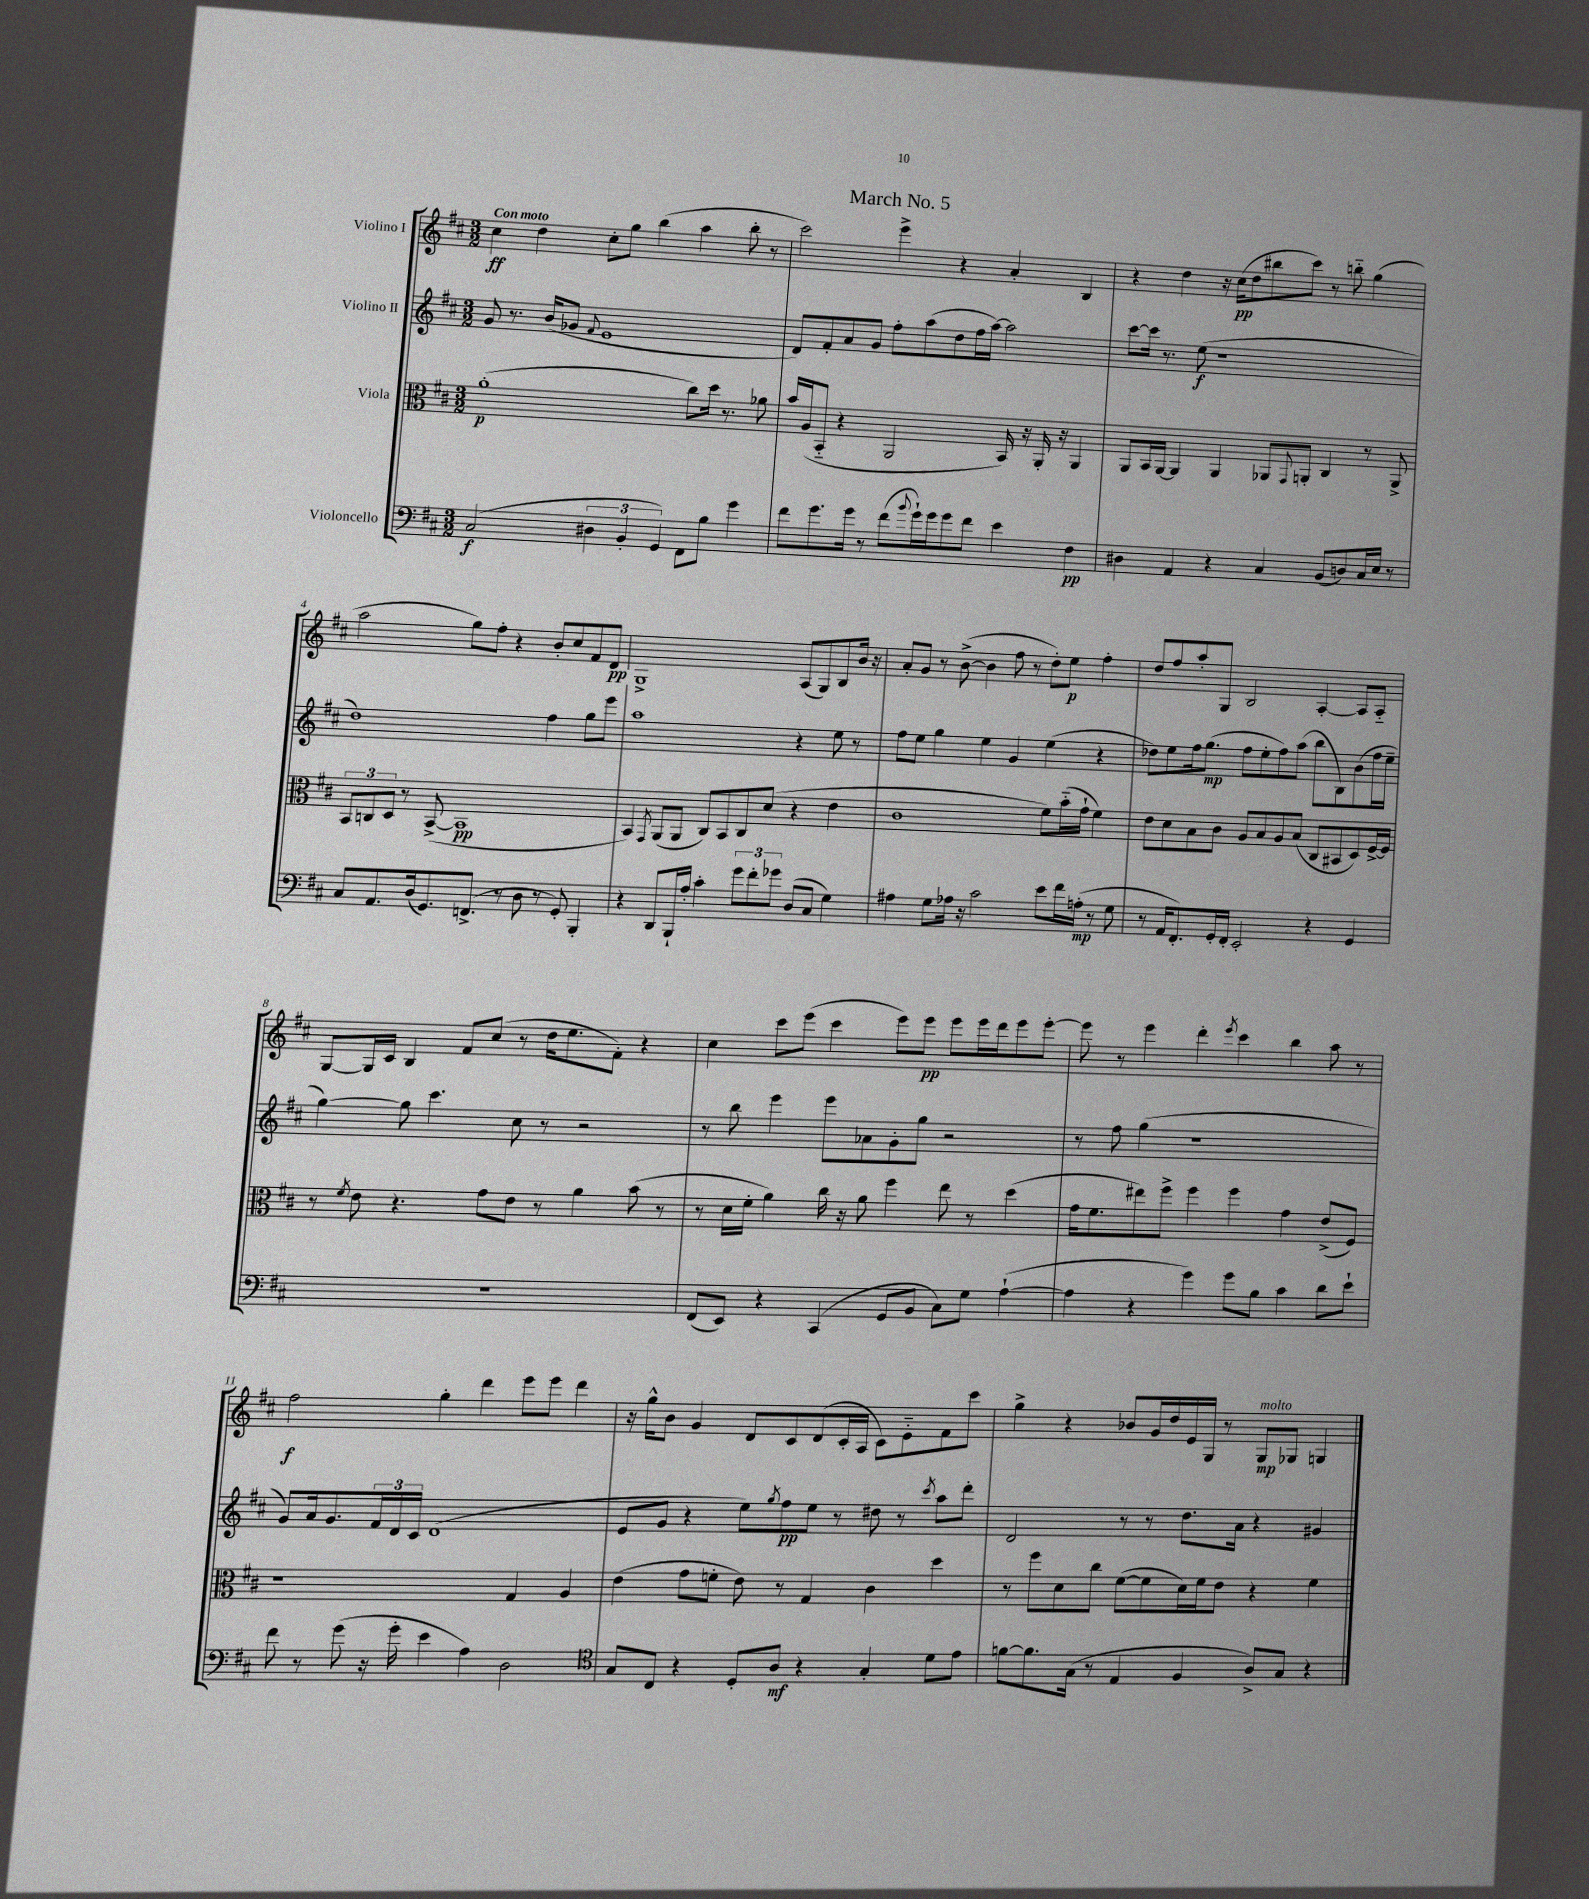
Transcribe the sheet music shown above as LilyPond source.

\header { title = "March No. 5" }
<<
\new StaffGroup <<
\new Staff = "s0" \with { instrumentName = "Violino I" } {
    \clef treble \key d \major \numericTimeSignature \time 3/2 \tempo "Con moto"
    cis''4\ff d''4 cis''8-. g''8 b''4( a''4 b''8-. r8 |
    cis'''2) e'''4-> r4 a'4-. b4 |
    r4 d''4 r16 cis''16\pp( d''8 bis''8 cis'''8) r8 b''8-_ g''4( |
    a''2 g''8) fis''8-. r4 b'8-. cis''8 fis'8 d'8\pp |
    g1-> a8( g8) b8 b'16 r16 |
    a'8-. g'8 r8 b'8~->( b'4 fis''8 r8 d''8-.) e''8\p fis''4-. |
    d''8 fis''8 a''8-. g8 b2 a4~-. a8 a8-_ |
    g8~ g16 cis'16 b4 fis'8 cis''8( r8 d''16 e''8. fis'8-.) r4 |
    cis''4 cis'''8 e'''8( cis'''4 e'''8) e'''8\pp e'''8 e'''16 d'''16 e'''8 e'''8~-. |
    e'''8 r8 e'''4 d'''4-. \acciaccatura { e'''8 } cis'''4 b''4 a''8 r8 |
    fis''2\f g''4-. d'''4 e'''8 e'''8 d'''4 |
    r16 g''16-^ b'8 g'4 d'8 cis'8 d'8( cis'16-. a16 cis'8) e'8-_ fis'8 cis'''8 |
    g''4-> r4 bes'8 g'16 d''16 e'16 g16 r8 g8\mp^\markup { \italic "molto" } ges8 g4 \bar "|." |
}
\new Staff = "s1" \with { instrumentName = "Violino II" } {
    \clef treble \key d \major \numericTimeSignature \time 3/2
    g'8 r8. b'16( ges'8 \appoggiatura { fis'8 } e'1 |
    d'8) fis'8-. a'8 g'8 fis''8-. a''8( d''8 fis''16 a''16~) a''2 |
    cis'''8~ cis'''16 r8. e''8\f( r1 |
    d''1) fis''4 g''8 e'''8 |
    a''1 r4 e''8 r8 |
    fis''8 e''8 g''4 e''4 g'4 e''4( r4 |
    des''8) e''8 fis''16 g''8.\mp( fis''8 e''8-. fis''8) a''8( b''8 b8) b'8( fis''16 e''16-- |
    g''4~) g''8 cis'''4. cis''8 r8 r2 |
    r8 b''8 e'''4 e'''8 aes'8 g'8-. g''8 r2 |
    r8 fis''8 g''4( r1 |
    g'8) a'16 g'8. \tuplet 3/2 { fis'16 d'16 cis'16 } d'1( |
    e'8 g'8 r4 e''8) \acciaccatura { g''8 } fis''8\pp e''8 r8 dis''8 r8 \acciaccatura { cis'''8 } a''8 d'''8-. |
    d'2 r8 r8 d''8. a'16 r4 gis'4 \bar "|." |
}
\new Staff = "s2" \with { instrumentName = "Viola" } {
    \clef alto \key d \major \numericTimeSignature \time 3/2
    a'1-.\p( cis''8) d''16 r8. aes'8 |
    b'16 a16( b,8-_ r4 a,2 b,16) r16 a,16-. r16 a,4 |
    a,8 b,16 a,16~ a,4 a,4 aes,8 \appoggiatura { g,8 } a,8-. cis4 r8 a,8-> |
    \tuplet 3/2 { b,8 c8 d8 } r8 b,8~->( b,1\pp |
    b,4) \acciaccatura { g,8 } a,8( a,8 cis8) b,8 cis8 d'8( r4 e'4 |
    cis'1 fis'8) b'16-_( g'16-! fis'4) |
    e'8 d'8 b8 cis'8 a8 b8 a8 b8( cis8 bis,8 d8) fis16~-> fis16 |
    r8 \acciaccatura { fis'8 } e'8 r4. g'8 e'8 r8 a'4 b'8( r8 |
    r8 d'16 fis'16-. a'4) cis''16 r16 a'8 fis''4 e''8 r8 d''4( |
    g'16 fis'8. eis''8) fis''8-> fis''4 fis''4 g'4 e'8->( fis8) |
    r1 g4 a4 |
    e'4( g'8 f'8-. e'8) r8 g4 cis'4 d''4 |
    r8 fis''8 d'8 cis''8 fis'8~( fis'8 d'16) fis'16 e'8 r4 fis'4 \bar "|." |
}
\new Staff = "s3" \with { instrumentName = "Violoncello" } {
    \clef bass \key d \major \numericTimeSignature \time 3/2
    cis2\f( \tuplet 3/2 { dis4 b,4-. g,4) } fis,8 b8 g'4 |
    fis'8 g'8. g'16 r8 fis'8( \appoggiatura { b'8 } g'16-!) g'16 g'8 fis'8 e'4 fis4\pp |
    dis4 a,4 r4 cis4 b,8( d8) cis16 e16 r8 |
    cis8 a,8. d16( g,8.) f,8.->( r8 d8 r8 g,8-.) b,,4-. |
    r4 d,8 b,,16-! a16-. cis'4-. \tuplet 3/2 { g'8 fis'8-. ges'8 } d8( cis8 g4) |
    ais4 g8 aes16 r16 cis'2 e'8 fis'16 a16-.\mp( r8 g8 |
    r8 a,16 fis,8.-.) g,16-. fis,16-. e,2-. r4 g,4 |
    R1. |
    fis,8( e,8) r4 cis,4( g,8 b,8 cis8) g8 a4~-!( |
    a4 r4 g'4) g'8 b8 cis'4 d'8 e'8-! |
    fis'8 r8 g'8( r16 g'16-. e'4 a4) d2 |
    \clef tenor g8 cis8 r4 d8-. a8\mf r4 g4-. d'8 e'8 |
    f'8~ f'8. g16( r8 e4 fis4 a8->) g8 r4 \bar "|." |
}
>>
>>
